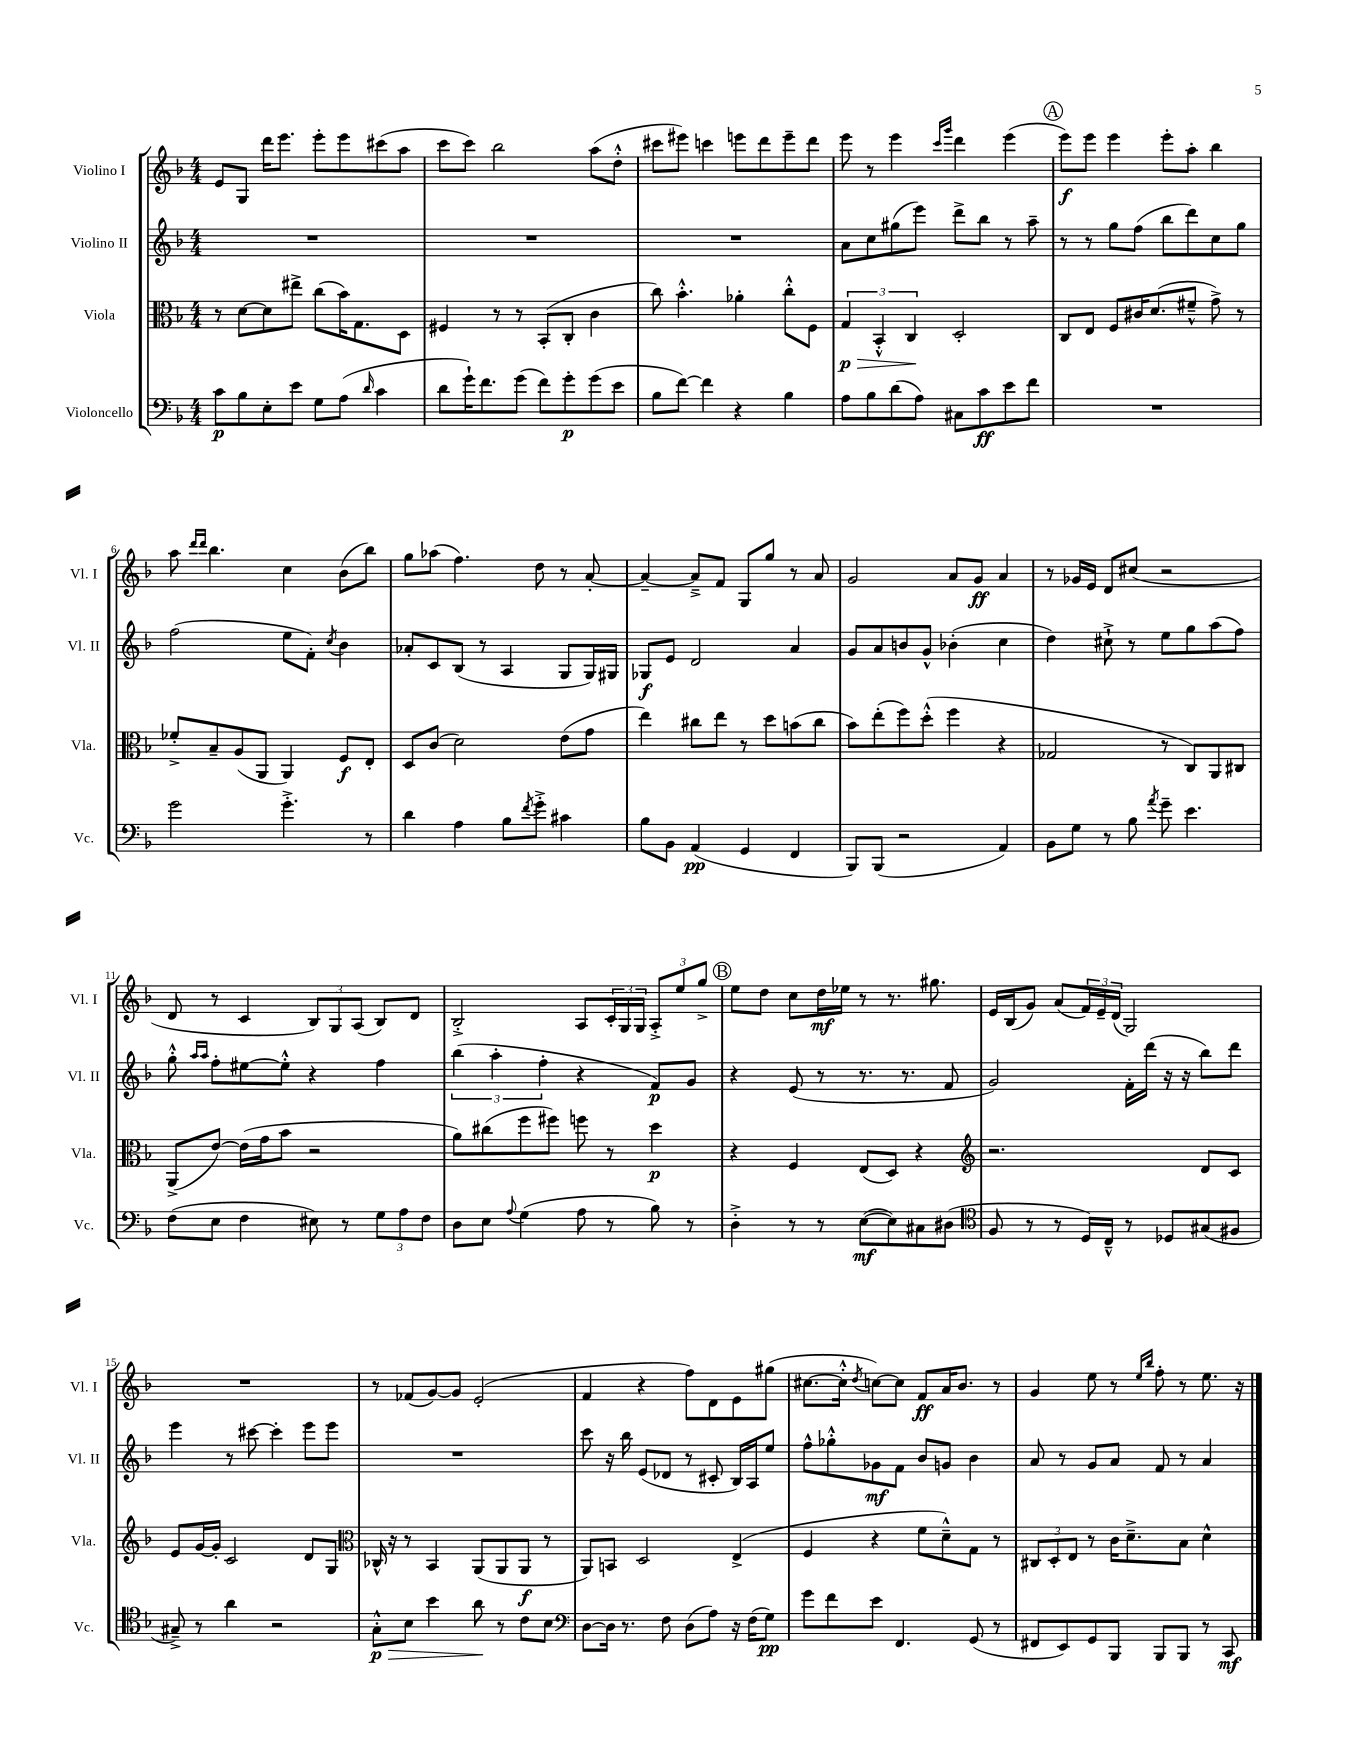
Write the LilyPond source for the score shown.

<<
\new StaffGroup <<
\new Staff = "s0" \with { instrumentName = "Violino I" shortInstrumentName = "Vl. I" } {
    \clef treble \key f \major \numericTimeSignature \time 4/4
    e'8 g8 d'''16 e'''8. e'''8-. e'''8 cis'''8( a''8 |
    c'''8 c'''8) bes''2 a''8( d''8-.-^ |
    cis'''8 eis'''8) c'''4 e'''8 d'''8 e'''8-- d'''8 |
    e'''8 r8 e'''4 \grace { c'''16 g'''16 } d'''4 e'''4( |
    \mark \markup { \circle "A" } e'''8\f) e'''8 e'''4 e'''8-. a''8-. bes''4 |
    a''8 \grace { d'''16 d'''16 } bes''4. c''4 bes'8( bes''8) |
    g''8 aes''8( f''4.) d''8 r8 a'8~-. |
    a'4~-- a'8---> f'8 g8 g''8 r8 a'8 |
    g'2 a'8 g'8\ff a'4 |
    r8 ges'16 e'16 d'8 cis''8( r2 |
    d'8 r8 c'4 \tuplet 3/2 { bes8) g8 a8( } bes8) d'8 |
    bes2-.-> a8 \tuplet 3/2 { c'16-. g16 g16 } \tuplet 3/2 { a8-.-> e''8 g''8-> } |
    \mark \markup { \circle "B" } e''8 d''8 c''8 d''16\mf ees''16 r8 r8. gis''8. |
    e'16 bes16( g'8) a'8( \tuplet 3/2 { f'16) e'16-- d'16( } g2) |
    R1 |
    r8 fes'8( g'8~) g'8 e'2-.( |
    f'4 r4 f''8) d'8 e'8 gis''8( |
    cis''8.~ cis''16-.-^ \acciaccatura { d''8 } c''8~) c''8 f'8\ff a'16 bes'8. r8 |
    g'4 e''8 r8 \grace { e''16 bes''16 } f''8-. r8 e''8. r16 \bar "|." |
}
\new Staff = "s1" \with { instrumentName = "Violino II" shortInstrumentName = "Vl. II" } {
    \clef treble \key f \major \numericTimeSignature \time 4/4
    R1 |
    R1 |
    R1 |
    a'8 c''8 gis''8( e'''8) d'''8-> bes''8 r8 a''8-- |
    \mark \markup { \circle "A" } r8 r8 g''8 f''8( bes''8 d'''8) c''8 g''8 |
    f''2( e''8 f'8-.) \acciaccatura { c''8 } bes'4 |
    aes'8-. c'8 bes8( r8 a4 g8 g16) gis16 |
    ges8\f e'8 d'2 a'4 |
    g'8 a'8 b'8 g'8-^ bes'4-.( c''4 |
    d''4) cis''8-!-> r8 e''8 g''8 a''8( f''8) |
    g''8-.-^ \grace { a''16 a''16 } f''8-. eis''8~ eis''8-.-^ r4 f''4 |
    \tuplet 3/2 { bes''4( a''4-. f''4-. } r4 f'8\p) g'8 |
    \mark \markup { \circle "B" } r4 e'8( r8 r8. r8. f'8 |
    g'2) f'16-. d'''16( r16 r16 bes''8) d'''8 |
    e'''4 r8 cis'''8~ cis'''4-. e'''8 e'''8 |
    R1 |
    c'''8 r16 bes''16 e'8( des'8 r8 cis'8-. bes16) a16 e''8 |
    f''8-^ ges''8-.-^ ges'8\mf f'8 bes'8 g'8 bes'4 |
    a'8 r8 g'8 a'8 f'8 r8 a'4 \bar "|." |
}
\new Staff = "s2" \with { instrumentName = "Viola" shortInstrumentName = "Vla." } {
    \clef alto \key f \major \numericTimeSignature \time 4/4
    r8 d'8~ d'8 eis''8-> c''8( bes'16) g8. d8 |
    fis4 r8 r8 bes,8-.( c8-. c'4 |
    c''8) bes'4.-.-^ aes'4-. c''8-.-^ f8 |
    \tuplet 3/2 { g4\p\> bes,4-.-^ c4\! } d2-. |
    \mark \markup { \circle "A" } c8 e8 f8 cis'16 d'8.( fis'8---^ g'8->) r8 |
    fes'8-.-> bes8-- a8( a,8 a,4) f8\f e8-. |
    d8 c'8( d'2) e'8( g'8 |
    e''4) cis''8 e''8 r8 d''8 b'8( cis''8 |
    bes'8) e''8-.( f''8) d''8-.-^( f''4 r4 |
    ges2 r8 c8) a,8 cis8 |
    a,8->( e'8~) e'16( g'16 bes'8 r2 |
    a'8) cis''8( f''8 fis''8) f''8 r8 d''4\p |
    \mark \markup { \circle "B" } r4 f4 e8( d8) r4 |
    \clef treble r2. d'8 c'8 |
    e'8 g'16~ g'16-. c'2 d'8 g8 |
    \clef alto ces16-^ r16 r8 bes,4 a,8( a,8 a,8\f r8 |
    a,8) b,8 d2 e4->( |
    f4 r4 f'8 d'8---^) g8 r8 |
    \tuplet 3/2 { cis8 d8-. e8 } r8 c'16 d'8.---> bes8 d'4-^ \bar "|." |
}
\new Staff = "s3" \with { instrumentName = "Violoncello" shortInstrumentName = "Vc." } {
    \clef bass \key f \major \numericTimeSignature \time 4/4
    c'8\p bes8 e8-. e'8 g8 a8( \grace { d'16 } c'4 |
    d'8 g'16-!) f'8. g'8( f'8) g'8-.\p g'8( e'8 |
    bes8 f'8~) f'4 r4 bes4 |
    a8 bes8 d'8( a8) cis8 c'8\ff e'8 f'8 |
    \mark \markup { \circle "A" } R1 |
    g'2 g'4.-.-> r8 |
    d'4 a4 bes8 \acciaccatura { f'8 } g'8-.-> cis'4 |
    bes8 bes,8 a,4\pp( g,4 f,4 |
    bes,,8) bes,,8( r2 a,4) |
    bes,8 g8 r8 bes8 \acciaccatura { a'8 } g'8-- e'4. |
    f8( e8 f4 eis8) r8 \tuplet 3/2 { g8 a8 f8 } |
    d8 e8 \appoggiatura { a8 } g4( a8 r8 bes8) r8 |
    \mark \markup { \circle "B" } d4-.-> r8 r8 e8~\mf( e8) cis8 dis8( |
    \clef tenor f8 r8 r8 d16) c16---^ r8 des8 gis8( fis8 |
    gis8--->) r8 a'4 r2 |
    g8-.-^\p\> bes8 bes'4 a'8\! r8 c'8 bes8 |
    \clef bass d8~ d16 r8. f8 d8( a8) r16 f16( g8\pp) |
    g'8 f'8 e'8 f,4. g,8( r8 |
    fis,8 e,8) g,8 bes,,8 bes,,8 bes,,8 r8 c,8\mf \bar "|." |
}
>>
>>
